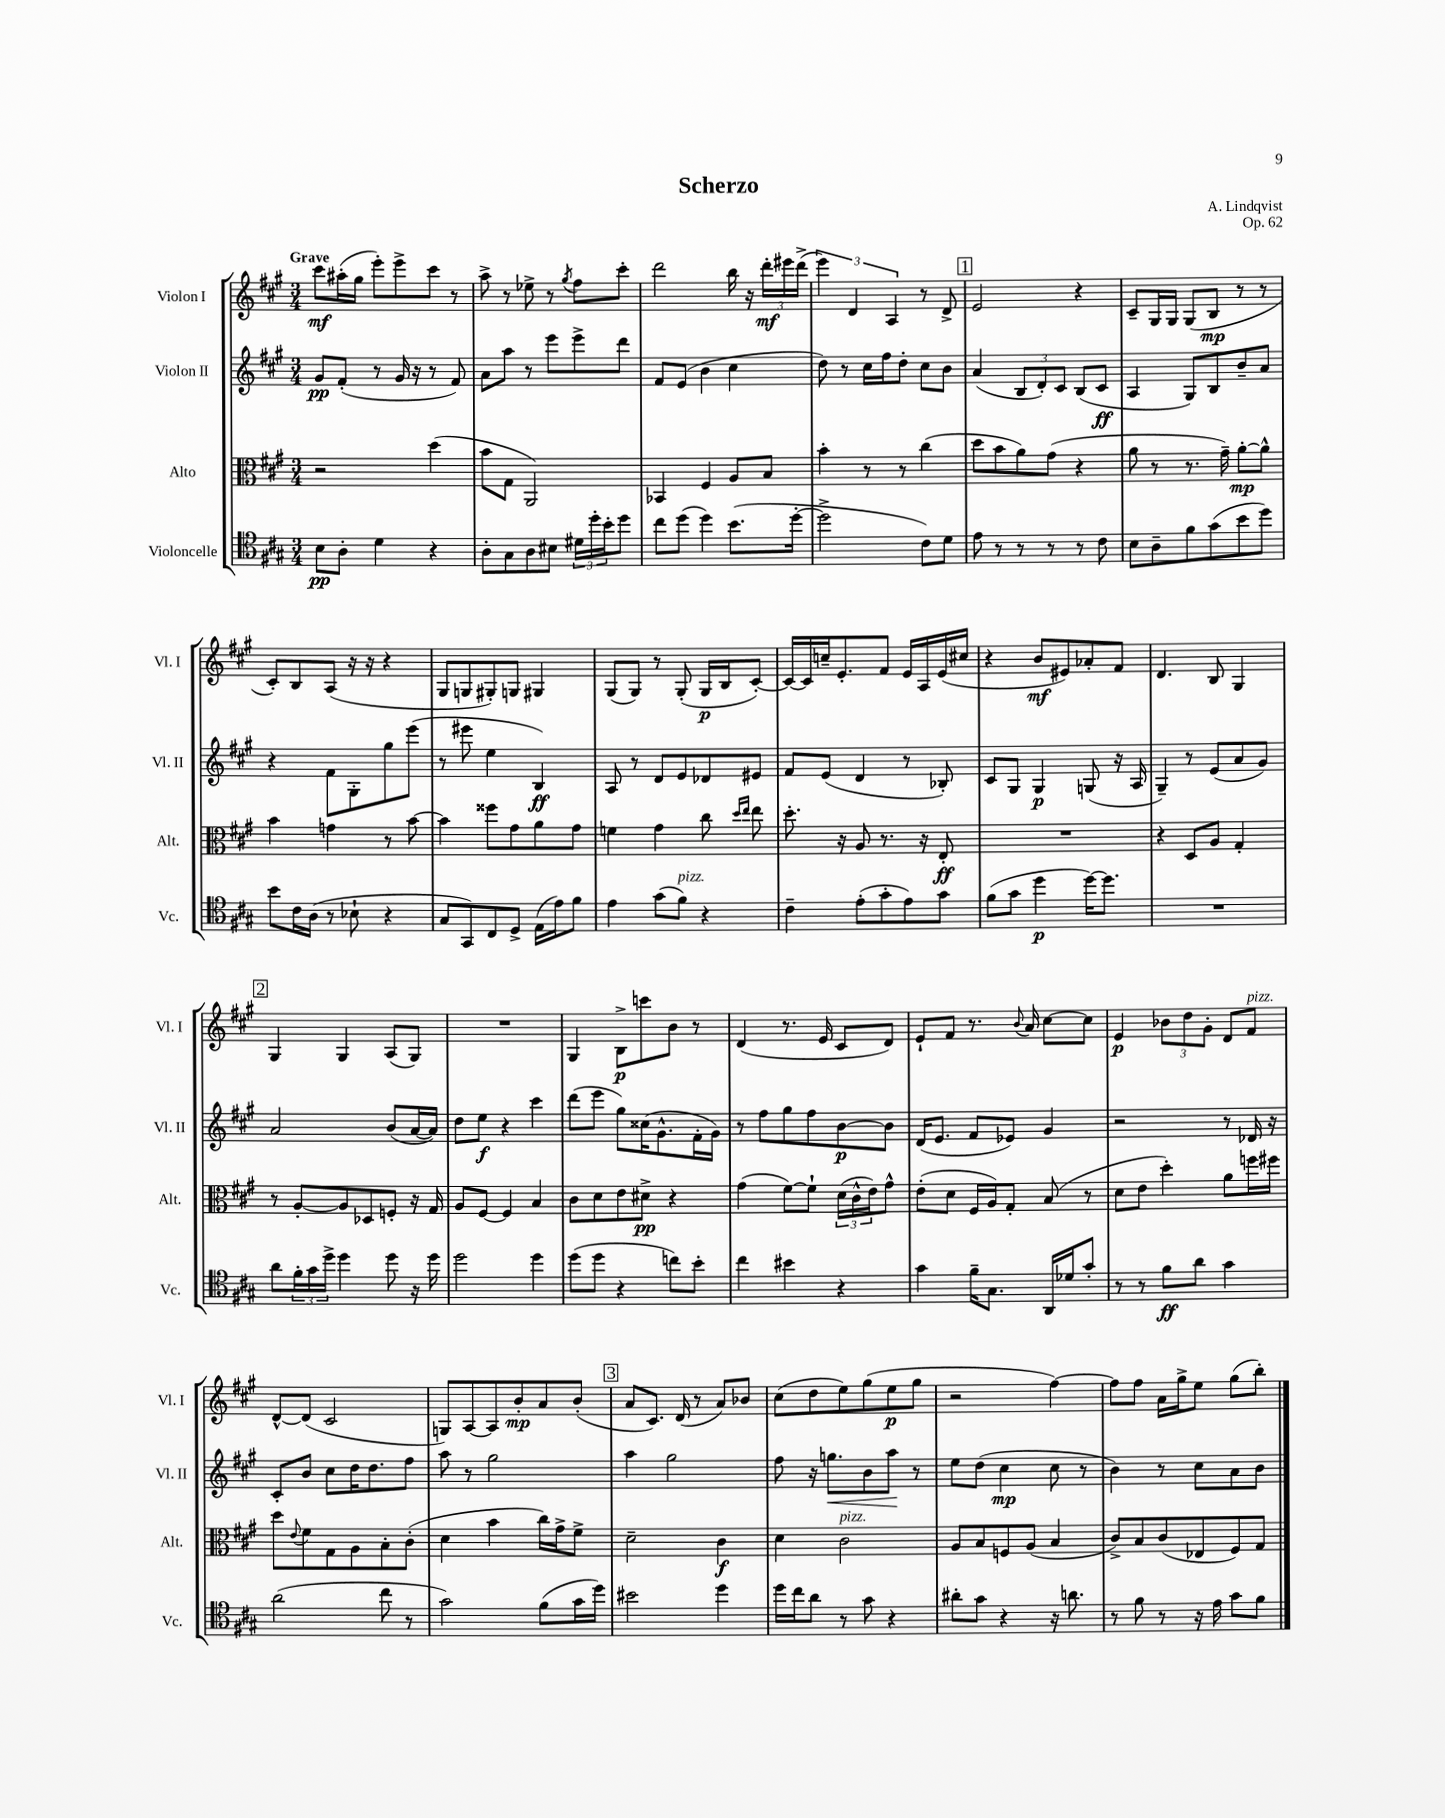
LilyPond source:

\header { title = "Scherzo" composer = "A. Lindqvist" opus = "Op. 62" }
<<
\new StaffGroup <<
\new Staff = "s0" \with { instrumentName = "Violon I" shortInstrumentName = "Vl. I" } {
    \clef treble \key a \major \numericTimeSignature \time 3/4 \tempo "Grave"
    cis'''8\mf ais''16-.( gis''16 e'''8-.) e'''8-> cis'''8 r8 |
    a''8-> r8 ees''8-> r8 \acciaccatura { gis''8 } fis''8 cis'''8-. |
    d'''2 b''16 r16 \tuplet 3/2 { d'''16-.\mf eis'''16 d'''16->( } |
    \tuplet 3/2 { e'''4) d'4 a4 } r8 d'8-> |
    \mark \markup { \box "1" } e'2 r4 |
    cis'8-- gis16 gis16 gis8( b8\mp r8 r8 |
    cis'8-.) b8 a8( r16 r16 r4 |
    gis8 g8 gis8-.) g8 gis4 |
    gis8( gis8) r8 gis8-.( gis16\p b16 cis'8~-.) |
    cis'16~ cis'16 c''16-- e'8.-. fis'8 e'16 a16 e'16( cis''16 |
    r4 b'8\mf eis'8) aes'8-. fis'8 |
    d'4. b8 gis4 |
    \mark \markup { \box "2" } gis4 gis4 a8( gis8) |
    R2. |
    gis4 b8->\p c'''8 b'8 r8 |
    d'4( r8. e'16 cis'8 d'8) |
    e'8-! fis'8 r8. \appoggiatura { b'8 } a'16 cis''8~ cis''8 |
    e'4\p \tuplet 3/2 { bes'8 d''8 gis'8-. } d'8 fis'8^\markup { \italic "pizz." } |
    d'8~-^ d'8( cis'2 |
    g8) a8~ a8 b'8-.\mp a'8 b'8-.( |
    \mark \markup { \box "3" } a'8 cis'8.) d'16( r8 a'8) bes'8 |
    cis''8( d''8 e''8) gis''8( e''8\p gis''8 |
    r2 fis''4~) |
    fis''8 fis''8 a'16 gis''16-> e''8 gis''8( b''8-.) \bar "|." |
}
\new Staff = "s1" \with { instrumentName = "Violon II" shortInstrumentName = "Vl. II" } {
    \clef treble \key a \major \numericTimeSignature \time 3/4
    gis'8\pp fis'8-.( r8 gis'16 r16 r8 fis'8) |
    a'8 a''8 r8 e'''8 e'''8-> d'''8 |
    fis'8 e'8( b'4 cis''4 |
    d''8) r8 cis''16 fis''16 d''8-. cis''8 b'8 |
    \mark \markup { \box "1" } a'4( \tuplet 3/2 { b8 d'8-.) cis'8 } b8( cis'8\ff |
    a4 gis8) b8 b'8-- a'8 |
    r4 fis'8 gis8-. gis''8 e'''8( |
    r8 eis'''8 e''4 b4\ff) |
    a8 r8 d'8 e'8 des'8 eis'8 |
    fis'8 e'8( d'4 r8 bes8-.) |
    cis'8 gis8 gis4\p g8( r16 a16 |
    gis4--) r8 e'8( a'8 gis'8) |
    \mark \markup { \box "2" } a'2 b'8( a'16~ a'16) |
    d''8 e''8\f r4 cis'''4 |
    d'''8( e'''8 gis''8) cisis''16( gis'8.-^ fis'16-. gis'16) |
    r8 fis''8 gis''8 fis''8 b'8~\p b'8 |
    d'16( e'8. fis'8 ees'8) gis'4 |
    r2 r8 des'16 r16 |
    cis'8-. b'8 cis''8 d''16 d''8. fis''8 |
    a''8 r8 gis''2 |
    \mark \markup { \box "3" } a''4 gis''2 |
    fis''8 r16 g''8.\< b'8 a''8\! r8 |
    e''8 d''8( cis''4\mp cis''8 r8 |
    b'4) r8 cis''8 a'8 b'8 \bar "|." |
}
\new Staff = "s2" \with { instrumentName = "Alto" shortInstrumentName = "Alt." } {
    \clef alto \key a \major \numericTimeSignature \time 3/4
    r2 d''4( |
    b'8 gis8 a,2) |
    bes,4 fis4 a8 b8 |
    b'4-. r8 r8 cis''4( |
    \mark \markup { \box "1" } d''8 b'8 a'8) gis'8( r4 |
    a'8 r8 r8. gis'16--) a'8~-.\mp a'8-^ |
    b'4 g'4 r8 b'8~ |
    b'4 fisis''8 gis'8 a'8 gis'8 |
    f'4 gis'4 cis''8 \grace { d''16 e''16 } e''8 |
    d''8.-. r16 a8 r8. r16 e8-.\ff |
    R2. |
    r4 d8 a8 gis4-. |
    \mark \markup { \box "2" } r8 a8~-. a8 des8 f8-. r16 gis16 |
    a8 fis8~ fis4 b4 |
    cis'8 d'8 e'8 dis'8->\pp r4 |
    gis'4( fis'8~) fis'8-! \tuplet 3/2 { d'16( cis'16-^ e'16) } gis'8-^ |
    e'8-.( d'8 fis16 a16) gis8-. b8( r8 |
    d'8 e'8 d''4-.) a'8 f''16 fis''16 |
    d''8 \appoggiatura { e'8 } fis'8 gis8 a8 b8-. cis'8-.( |
    d'4 b'4 cis''16) gis'16-> fis'8-> |
    \mark \markup { \box "3" } d'2-- cis'4\f |
    d'4 cis'2^\markup { \italic "pizz." } |
    a8 b8 f8 a8( b4 |
    cis'8->) b8 cis'8( ees8 fis8) gis8 \bar "|." |
}
\new Staff = "s3" \with { instrumentName = "Violoncelle" shortInstrumentName = "Vc." } {
    \clef tenor \key a \major \numericTimeSignature \time 3/4
    b8\pp a8-. d'4 r4 |
    a8-. gis8 a8 bis8 \tuplet 3/2 { dis'16 d''16-. b'16-. } d''8 |
    cis''8 d''8( d''4) b'8.( d''16~-. |
    d''2-> cis'8) d'8 |
    \mark \markup { \box "1" } e'8 r8 r8 r8 r8 cis'8 |
    b8 a8-- fis'8 gis'8( b'8 d''8) |
    b'8 cis'16 a16( r8 bes8-! r4 |
    gis8 gis,8) cis8 d8-> e16( e'16) fis'8 |
    e'4 gis'8( fis'8^\markup { \italic "pizz." }) r4 |
    cis'4-- e'8-.( gis'8-. e'8) gis'8 |
    fis'8( gis'8 d''4\p d''16~) d''8. |
    R2. |
    \mark \markup { \box "2" } a'8 \tuplet 3/2 { fis'16-. gis'16 d''16-> } d''4 d''8 r16 d''16 |
    d''2 d''4 |
    d''8( d''8 r4 c''8) b'8-. |
    cis''4 bis'4 r4 |
    gis'4 fis'16-- gis8. a,16 des'16 gis'8-. |
    r8 r8 fis'8\ff a'8 gis'4 |
    a'2( cis''8 r8 |
    gis'2) fis'8( gis'16 d''16) |
    \mark \markup { \box "3" } bis'2 d''4 |
    d''16 cis''16 a'8 r8 gis'8 r4 |
    ais'8-. gis'8 r4 r16 a'8. |
    r8 fis'8 r8 r16 e'16 gis'8 fis'8 \bar "|." |
}
>>
>>
\layout { \context { \Score \remove "Bar_number_engraver" } }
